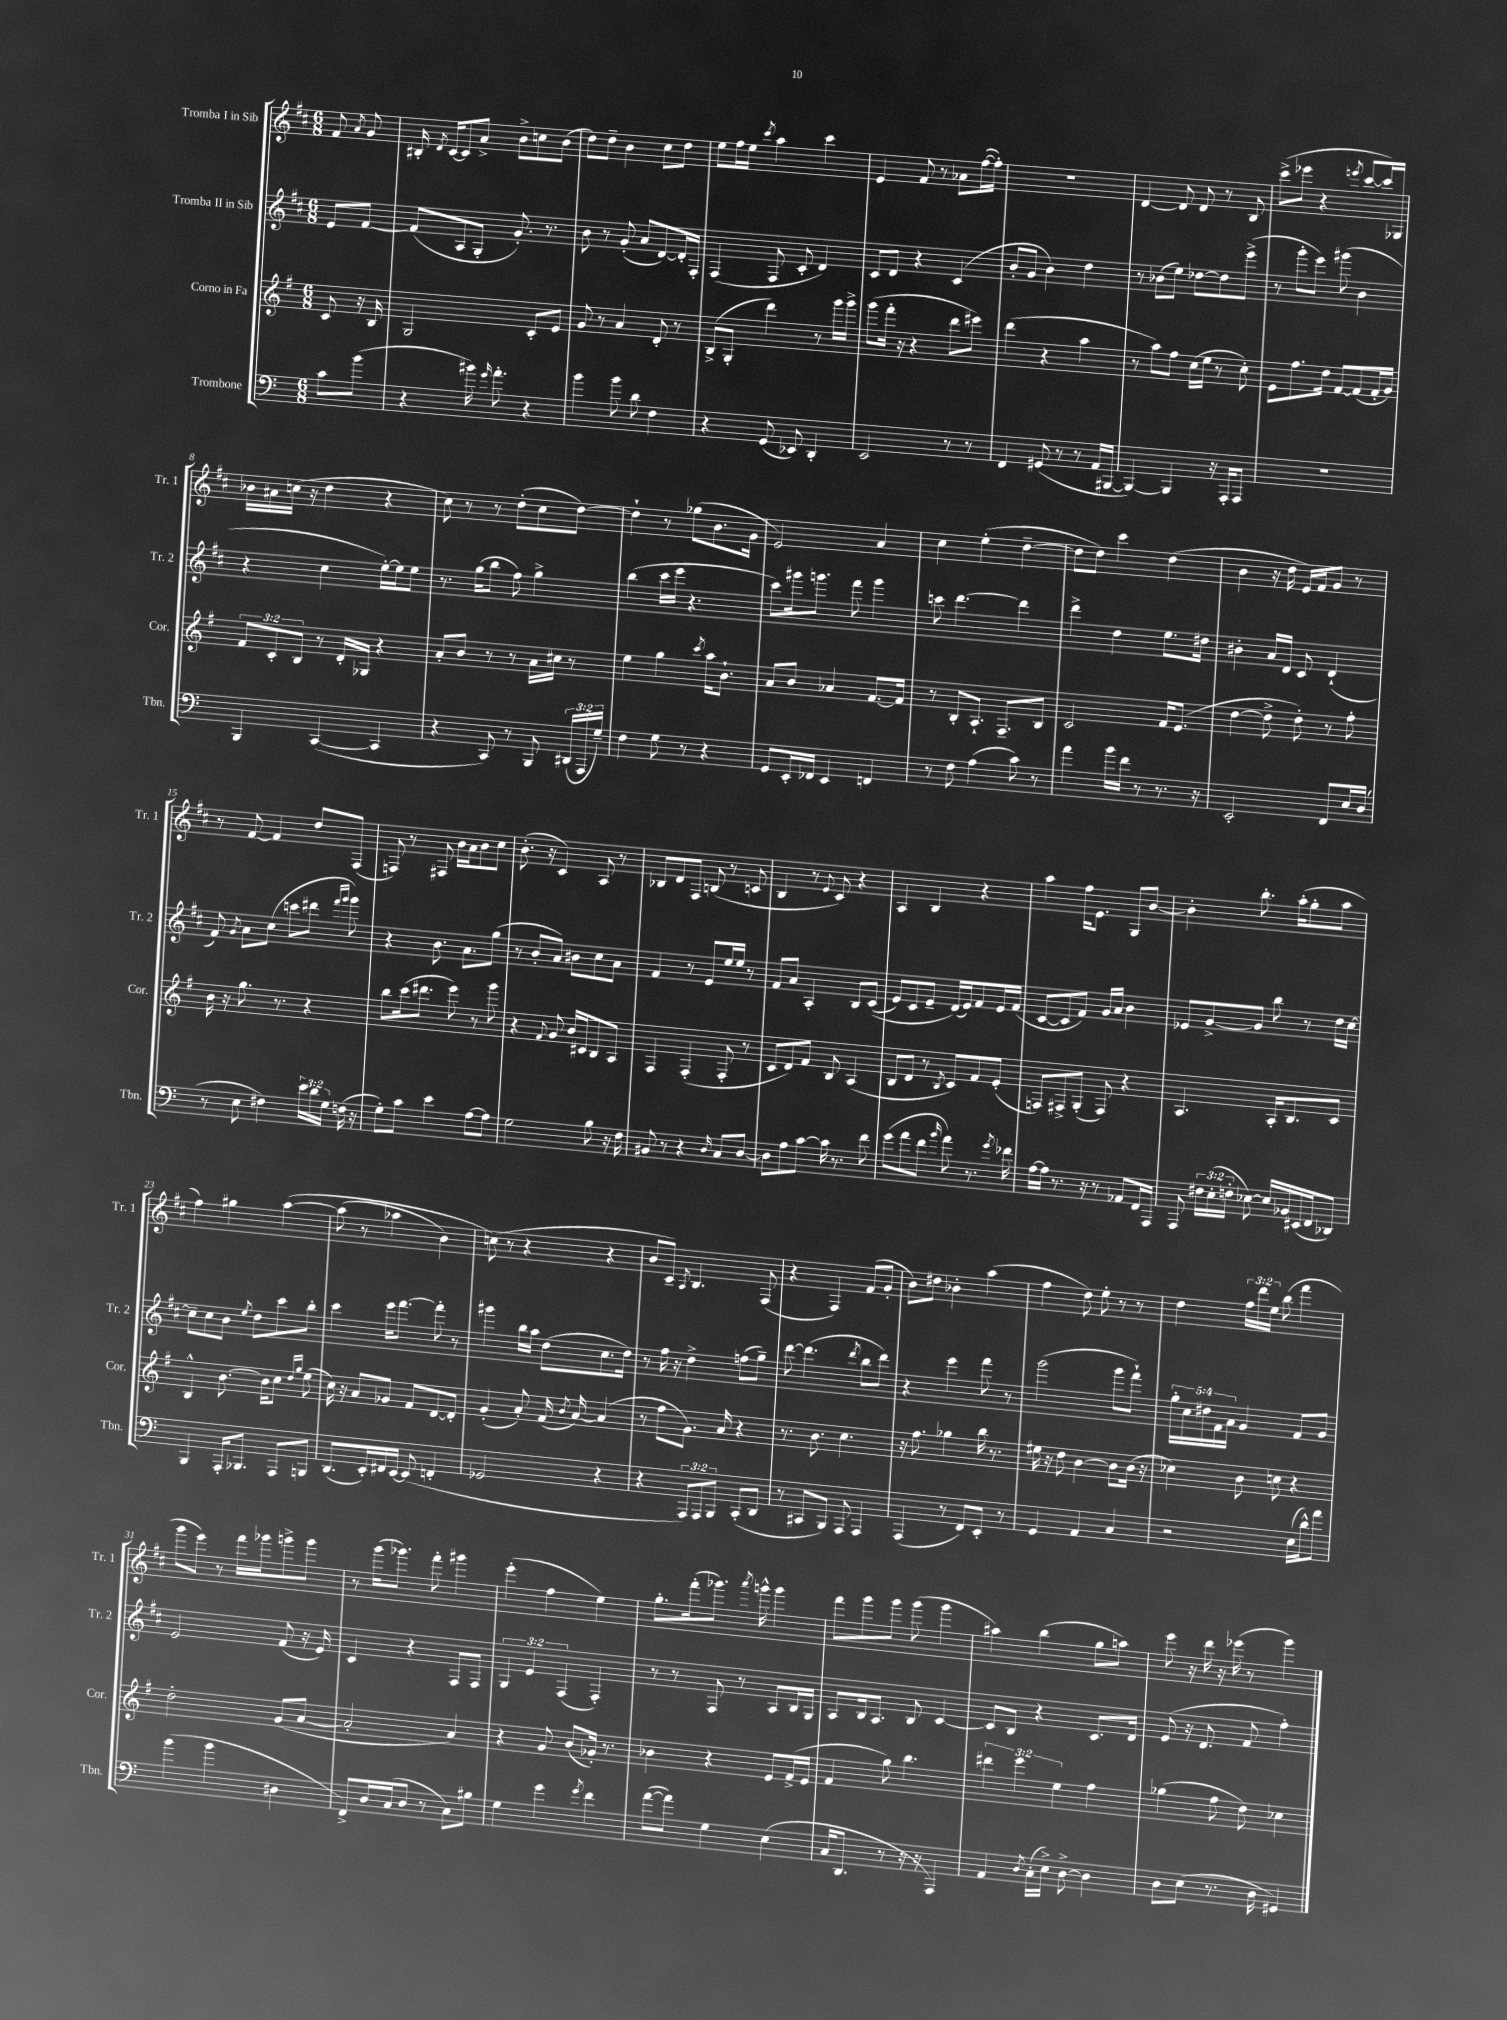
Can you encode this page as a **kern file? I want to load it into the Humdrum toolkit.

**kern	**kern	**kern	**kern
*staff4	*staff3	*staff2	*staff1
*clefF4	*clefG2	*clefG2	*clefG2
*k[]	*k[f#]	*k[f#c#]	*k[f#c#]
*M6/8	*M6/8	*M6/8	*M6/8
8c	8c	8e	8f#
.	.	.	8qa
(8b	16r	[8f#	8g
.	16B	.	.
=	=	=	=
4r	2G	(8f#]	16B#'
.	.	.	8qd
.	.	.	[16c#
.	.	8A	8c#]
16b#)	.	8G'	8a^
16qqg	.	.	.
8.a'	.	.	.
.	.	8.g')	8b^
4r	8c'	.	8cc
.	.	8.r	.
.	8e	.	(8b
=	=	=	=
4b	8g	8b	8dd)
.	8r	8r	8dd~
8b	4a	(8g'	4b
8d	.	8a	.
4F	8d'	[8d)	8cc#
.	8r	16d']	8dd
.	.	16F#'	.
=	=	=	=
4r	(8B^	(4F#	8ee
.	8G'	.	16ff#
.	.	.	16ee
.	.	.	8qccc#
(8GG	4ddd)	8F#	4aa
8EE-)	.	8c#'	.
4DD'	8r	4d)	4ccc#
.	16ggg	.	.
.	16ggg^	.	.
=	=	=	=
2EE	(8ggg	8c#	4e
.	16fff#'	8d	.
.	16r	.	.
.	4r	4r	8f#
.	.	.	8r
8r	8ddd	(4c#	8a-
8r	8eee#)	.	([16ff#
.	.	.	16ff#'])
=	=	=	=
4FF	(4ddd	8b'	2.r
.	.	8g	.
(8GG#	4r	4b)	.
8r	.	.	.
8r	4aa	4dd	.
16AA	.	.	.
[16BBB#	.	.	.
=	=	=	=
4BBB#_)	8r	8r	[4d
.	8aa)	(8b-	.
4BBB#]	8ff#	8ee)	8d]
.	(16cc	[8dd-	8d
.	16ee	.	.
16r	8r	8dd-]	8r
16AAA'	.	.	.
8AAA	8cc')	(8eee^	8B
=	=	=	=
2.r	8e	8r	(8ccc#^
.	8.ff#	8ggg'	8eee-
.	.	8eee)	4r
.	16dd	.	.
.	[8f#	(8ggg#	.
.	.	.	8qeee
.	(8f#]	4b	[8ccc#
.	16f#'	.	16ccc#])
.	16g)	.	16G-
=	=	=	=
4BBB	12f#	4r	16b-
.	.	.	16a#
.	12c'	.	.
.	.	.	(16cc
.	12B	.	.
.	.	.	16r
([4CC	8r	4cc#	4dd
.	16d'	.	.
.	16G-	.	.
4CC]	4r	[16ee')	4r
.	.	16ee]	.
.	.	8ee	.
=	=	=	=
4r	8a'	8.r	8cc#)
.	8b	.	8r
.	.	(16gg	.
8CC)	8r	8bb	8r
8r	8r	8ff#)	(8dd'
8BBB	16a	4gg^	8cc#
.	16cc#	.	.
(24DD#	8r	.	[8dd)
24AAA	.	.	.
24G~)	.	.	.
=	=	=	=
4F	4ee	(4bb	4dd`]
8G	4gg	16ccc#	8r
.	.	16eee	.
8r	.	4.r	(8gg-
.	8qccc	.	.
4r	16aa	.	8.b
.	8.b`	.	.
.	.	.	16g
=	=	=	=
8GG	8a	8ccc#)	2e)
16EE'	8b	16ggg#	.
16FF-	.	8.ggg	.
4EE	4a-	.	.
.	.	8fff#	.
4FF	[8.f#	4ggg	4a
.	16f#]	.	.
=	=	=	=
8r	8r	8ccc	4cc#
8F	8B'	[4.ddd	.
(4A	8.A`	.	(4ee'
.	8.F#~	.	.
8c)	.	4ddd]	[4dd~
8r	8B	.	.
=	=	=	=
4a	2c	4ddd^	8dd]
.	.	.	8dd)
16b	.	4dd	4ccc#
16f	.	.	.
8r	.	.	.
8.r	16f#	8.ee	(4dd
.	(8.e	.	.
16r	.	16dd#	.
=	=	=	=
2EE'	[4dd	4b#'	4b
.	8dd^]	16a	16r
.	.	16d	16dd
.	8dd')	8c#	16e)
.	.	.	16f#
8FF	8r	(4d`	8g
16E	8ff#'	.	8r
(16D	.	.	.
=	=	=	=
8r	16b	8f#)	8r
.	16r	.	.
.	.	8qg	.
8E	8.gg	8a	[8f#
4F#)	.	(8cc#	4f#]
.	8.r	.	.
.	.	8ccc	.
24e	4r	8ddd#	8dd
24d	.	.	.
24G	.	.	.
.	.	16qqfff#	.
.	.	16qqggg	.
(16F	.	8ggg)	(8F#
16r	.	.	.
=	=	=	=
8G')	8bb	4r	8F)
8c	(16ccc	.	8r
.	8.ddd#	.	.
4e	.	8.b	8F#
.	8eee)	.	16b
.	.	8.a	16a
[8A	8r	.	8b
8A]	8ggg	(8gg	8cc#
=	=	=	=
2G	4r	8r	(8.b'
.	.	8b'	.
.	.	.	16r
.	8qqf#	.	.
.	8g	8a)	4c#)
.	16b	8b#	.
.	16c#	.	.
8B	8B	8cc#	8A
16r	8A	8a	8r
16F	.	.	.
=	=	=	=
8BB#	4F#	4f#	8B-
8r	.	.	8d
4r	(4F#'	8r	8F#
.	.	8e	(8B
16qqD	.	.	.
8C	8F#'	16ee	8r
.	.	16ee	.
[8D	8r	8r	8c
=	=	=	=
8D]	8c	8f#	4B
8A	8d)	8a	.
[8c	8f#	4A'	8r
.	.	.	8qqe
16c]	8B	.	8c#)
8.r	.	.	.
.	(4A	8B	4r
8f	.	&((8c#	.
=	=	=	=
(8g	8B	8e)	4A
8a	8d	8c#	.
8f	8r	8e~	4B
16qqb	8qB	.	.
8a)	8c)	(16d&)	.
.	.	16e)	.
8.r	8f#	8f#	4r
.	(8e'	16e	.
8qg	.	.	.
16f-	.	(16f#	.
=	=	=	=
[16A	8F)	[8c#	4aa
16A]	.	.	.
8.r	8F#^	8c#]	.
.	(8G'	8f#)	16ff#
16r	.	.	8.e
8r	8F#)	16g	.
.	.	16a	.
8AA-	4r	4b	8G
16FF	.	.	[8b
16AAA	.	.	.
=	=	=	=
8AAA	4.A	8e-	4b']
24F#	.	[8g^	.
(24E'	.	.	.
24F'	.	.	.
[8E-)	.	8g]	8.bb'
16E-]	16A'	8bb	.
16BB-	8.B	.	(16aa'
(16EE#	.	8r	8gg'
16FF	.	.	.
8DD-)	8c	16dd	8aa
.	.	[16cc#	.
=	=	=	=
4BBB	4B^^	8cc#~]	4ff#)
.	.	8cc#	.
16AAA'	[8.b	8b	4gg#
8.BBB-	.	.	.
.	.	8qee	.
.	.	8dd	.
.	16b]	.	.
8AAA	8cc	8ccc#	&([4aa
.	16qqdd	.	.
.	16qqgg	.	.
8BBB	(8ee	8bb'	.
=	=	=	=
(8.DD	16cc)	4ccc#	(8aa]
.	16r	.	.
.	8a	.	8r
16EE')	.	.	.
16FF#	8g-	16eee	4aa-
[16EE	.	[8.fff#	.
(8EE]	8f#	.	.
4FF'	[8d	8fff#']	4b)
.	8d']	8r	.
=	=	=	=
2GG-	(4g'	4ggg#	(8cc&)
.	.	.	8r
.	8a')	16bb	4r
.	.	16aa	.
.	(16f#	(8dd	.
.	8qb	.	.
.	[16a)	.	.
4r	(4a]	8.cc#	4r
.	.	16dd)	.
=	=	=	=
4r	8r	8r	8b
.	8ff#	16ff#	8c#~)
.	.	16r	.
.	.	.	8qA
12AAA)	8.g)	4dd^	4.B
12AAA	.	.	.
12BBB	.	.	.
.	16a	.	.
(8CC'	4r	(8ff	.
8DD	.	8gg~)	(8F#
=	=	=	=
8r	8.r	[8ddd	4r
8CC#	.	(4.ddd]	.
.	8.b	.	.
8BBB)	.	.	4F#)
8AAA	4.cc	.	.
.	.	8qddd	.
4AAA	.	8bb	(8f#
.	.	8ddd)	8g'
=	=	=	=
(4AAA	16r	4r	8b)
.	8.ff#	.	.
.	.	.	8dd#
8r	4gg-	4eee	4b-'
8FF)	.	.	.
8EE'	16bb	8fff#	(4aa
.	8.r	.	.
8r	.	8r	.
=	=	=	=
4GG	16ee#	(2ggg	4ff#
.	16r	.	.
.	8dd	.	.
4AA	[4b	.	8dd)
.	.	.	8ee'
4C	8b]	8ggg	8r
.	(16b	8fff#`)	8r
.	16r	.	.
=	=	=	=
2r	4cc-)	20gg'	4dd
.	.	20cc#	.
.	.	20dd#	.
.	.	20f#	.
.	.	20a	.
.	8b	4g	24ff#
.	.	.	24ddd
.	.	.	24ee
.	8cc	.	(8bb
(16E	4r	8f#	4fff#
16d^^)	.	.	.
8a	.	8g	.
=	=	=	=
(4b	2dd'	2e	8ggg
.	.	.	8eee)
4b	.	.	8r
.	.	.	16fff#
.	.	.	16ggg-
4D#	(8g	(8f#	8ggg^
.	[8a	16r	8ggg
.	.	16e)	.
=	=	=	=
8FF^)	2a']	4c#	8r
16D	.	.	(16ggg
(16C	.	.	8.ggg-)
8D	.	4r	.
8r	.	.	8fff#'
8C)	4a)	8F#	4ggg#
8B#	.	8F#	.
=	=	=	=
4G	4r	6G	(4eee'
.	.	6e	.
4g	8g	.	4ff#
.	.	(6F#	.
.	(8b	.	.
8qg	.	.	.
4f	16g-')	4F#')	4ee)
.	8.r	.	.
=	=	=	=
([8a	4b-	8r	8.gg'
8a])	.	8r	.
.	.	.	(16fff#'
4G	4r	8F#	8.ggg-)
.	.	8r	.
.	.	.	8qaaa
.	.	.	16ggg^^
(4E	8e	8A	4ggg
.	(16f#^	16B	.
.	16e	16G	.
=	=	=	=
16C	4f#	8A	8fff#
8.DD	.	.	.
.	.	16B	8ggg
.	.	8.A	.
8r	8gg)	.	8ggg
16r	4.bb	8B	(8ggg
16r	.	.	.
4AAA)	.	[4c#	4ggg
=	=	=	=
4AA	6ddd#	8c#]	4aa#)
.	.	8B	.
.	6eee	.	.
8qD	.	.	.
(16C'	.	4r	(4bb
16E^)	.	.	.
.	6ee	.	.
[8D^	.	.	.
4D]	4ff#	8.c#	8gg
.	.	.	8aa)
.	.	16d	.
=	=	=	=
8D	(4gg-	(8e	8eee
(8E	.	16r	16r
.	.	8.d	16ddd
8.r	8ff#	.	16r
.	.	.	(16eee-
.	8dd)	8f#	8r
16D	.	.	.
4GG#)	4cc-	4ff#')	4ggg)
==	==	==	==
*-	*-	*-	*-
